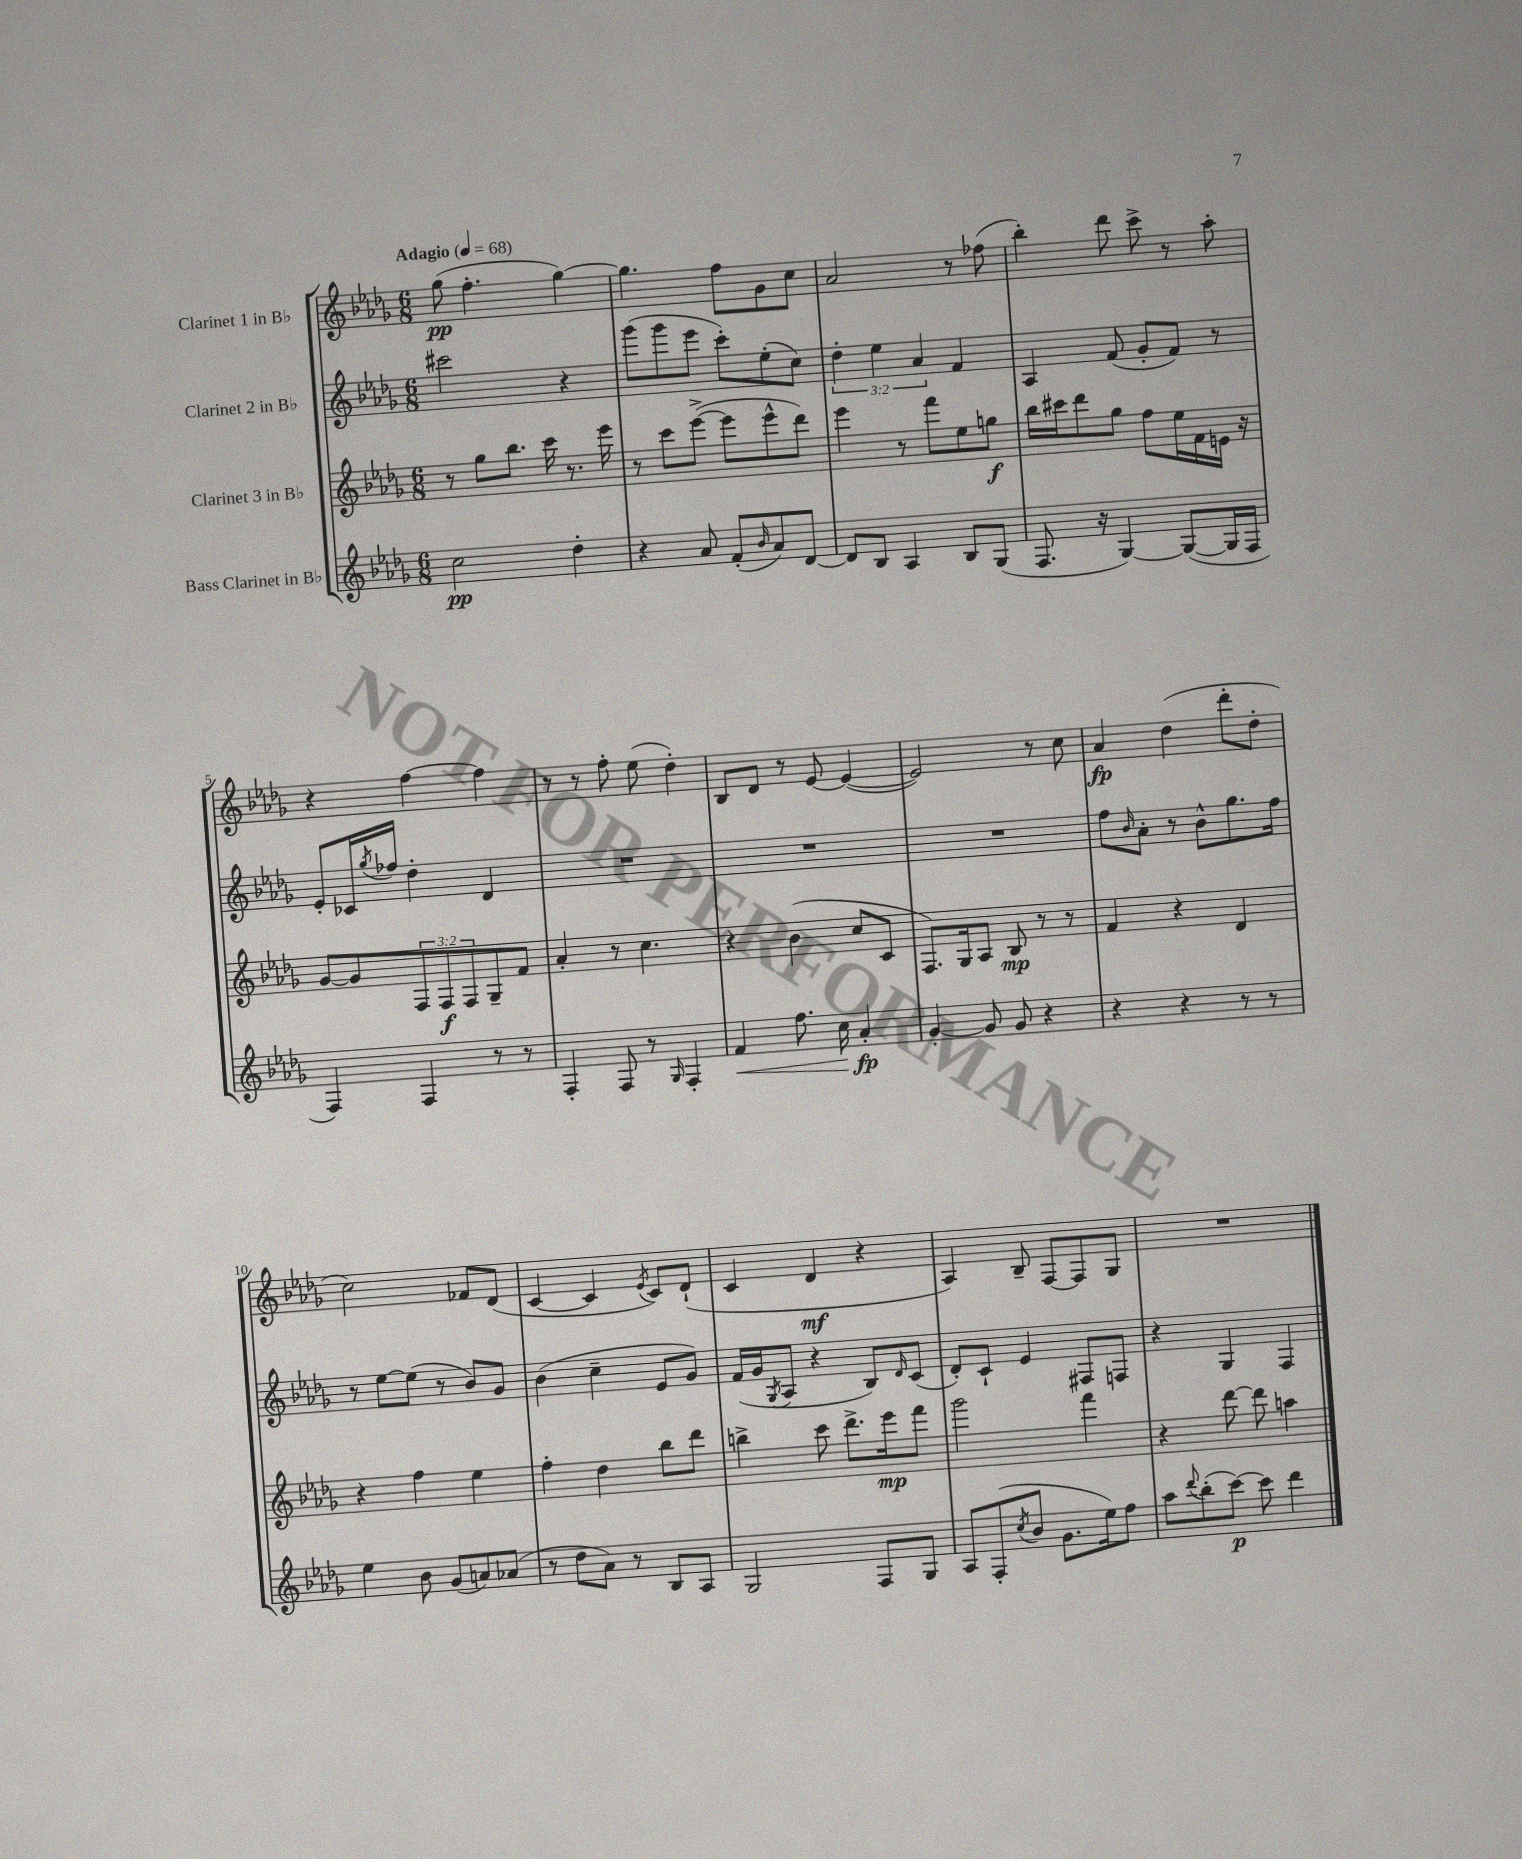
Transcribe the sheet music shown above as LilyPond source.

<<
\new StaffGroup <<
\new Staff = "s0" \with { instrumentName = "Clarinet 1 in Bb" } {
    \clef treble \key des \major \numericTimeSignature \time 6/8 \tempo "Adagio" 4 = 68
    ges''8\pp( f''4.-. ges''4~) |
    ges''4. f''8 ges'8 c''8 |
    aes'2 r8 fes''8( |
    bes''4-.) des'''8 c'''8-> r8 aes''8-. |
    r4 f''4~ f''4 |
    r8 r8 f''8-. ees''8( des''4-.) |
    bes8 des'8 r8 ees'8~ ees'4~( |
    ees'2) r8 c''8 |
    aes'4\fp des''4( des'''8-. des''8-. |
    c''2) fes'8 des'8( |
    c'4~ c'4 \acciaccatura { ees'8 } c'8) des'8-!( |
    c'4 des'4\mf r4 |
    aes4) bes8-- f8~ f8 ges8 |
    R2. \bar "|." |
}
\new Staff = "s1" \with { instrumentName = "Clarinet 2 in Bb" } {
    \clef treble \key des \major \numericTimeSignature \time 6/8 \override Staff.TupletNumber.text = #tuplet-number::calc-fraction-text
    cis'''2 r4 |
    ges'''8( ges'''8 ees'''8 c'''8-.) ees''8-.( c''8) |
    \tuplet 3/2 { des''4-. ees''4 aes'4 } f'4 |
    aes4 f'8( ges'8-. f'8) r8 |
    ees'8-. ces'16 \acciaccatura { ges''8 } fes''16 des''4-. des'4 |
    R2. |
    R2. |
    R2. |
    f''8 \grace { bes'16 } aes'8-. r8 bes'8-^ ges''8. f''16 |
    r8 ees''8~ ees''8( r8 bes'8) ges'8 |
    bes'4( c''4-- ees'8 ges'8) |
    f'16( ges'16 \acciaccatura { ges8 } aes8 r4 bes8) \grace { des'16 } c'8( |
    des'8-.) c'8-! ees'4 fis8 f8 |
    r4 ges4 f4 \bar "|." |
}
\new Staff = "s2" \with { instrumentName = "Clarinet 3 in Bb" } {
    \clef treble \key des \major \numericTimeSignature \time 6/8 \override Staff.TupletNumber.text = #tuplet-number::calc-fraction-text
    r8 ges''8 bes''8. c'''16 r8. ees'''16 |
    r8 c'''8 ees'''8~->( ees'''8 ees'''8-^ des'''8) |
    ees'''4 r8 f'''8 ees''8 g''8\f |
    bes''16 cis'''16 des'''8 ges''8 f''8 ees''16 f'16 e'16 r16 |
    ges'8~ ges'8 \tuplet 3/2 { f8 f8\f f8 } ges8-- f'8 |
    aes'4-. r8 c''4. |
    r4 bes'4( c''8 c'8 |
    f8.) ges16 aes8 bes8\mp r8 r8 |
    f'4 r4 des'4 |
    r4 f''4 ees''4 |
    f''4-. des''4 bes''8 des'''8 |
    b''4-> c'''8 des'''8.-> ees'''16\mp f'''8 |
    ges'''2 f'''4 |
    r4 des'''8~ des'''8 a''4 \bar "|." |
}
\new Staff = "s3" \with { instrumentName = "Bass Clarinet in Bb" } {
    \clef treble \key des \major \numericTimeSignature \time 6/8
    c''2\pp des''4-. |
    r4 aes'8 f'8-.( \grace { bes'16 } aes'8) des'8~ |
    des'8 bes8 aes4 bes8 ges8( |
    f8. r16 ges4~) ges8~( ges16 f16 |
    f4) f4 r8 r8 |
    f4-. f8 r8 \grace { ges16 } f4-. |
    f'4\< f''8. c''16 aes'4-.\fp\! |
    ges'4~-. ges'8 ges'8 r4 |
    r4 r4 r8 r8 |
    ees''4 bes'8 ges'8( a'8) aes'8( |
    r8 des''8 aes'8) r8 bes8 aes8 |
    ges2 f8 ges8 |
    aes8 f8-.( \acciaccatura { c''8 } bes'8 ges'8. ees''16) f''8 |
    aes''8 \appoggiatura { des'''8 } bes''8-.( c'''8~\p) c'''8 des'''4 \bar "|." |
}
>>
>>
